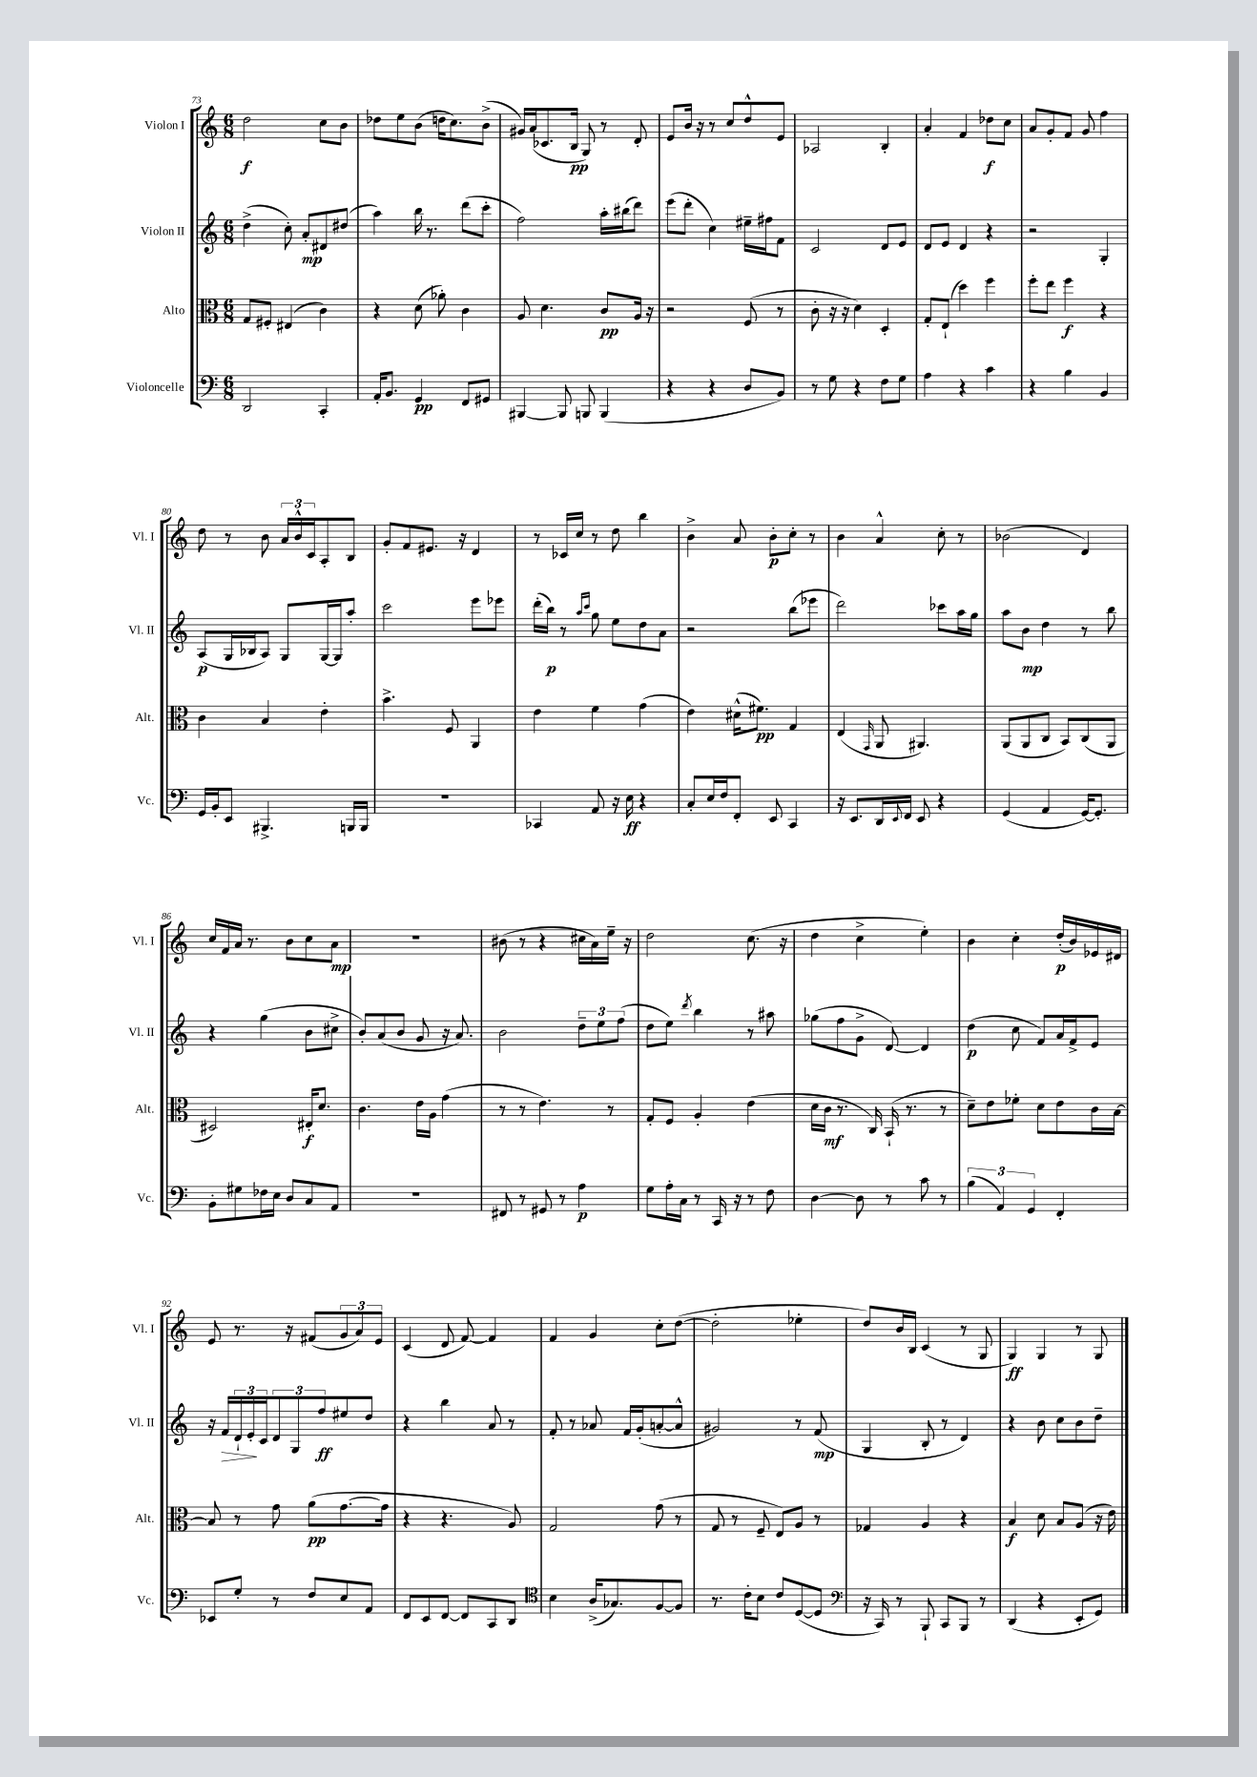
<<
\new StaffGroup <<
\new Staff = "s0" \with { instrumentName = "Violon I" shortInstrumentName = "Vl. I" } {
    \clef treble \key c \major \numericTimeSignature \time 6/8
    d''2\f c''8 b'8 |
    des''8 e''8 b'8( d''16 c''8.) b'8->( |
    gis'16) a'16( ces'8. b16\pp g8) r8 d'8-. |
    e'8 b'16 r16 r8 c''8 d''8-^ e'8 |
    aes2 b4-. |
    a'4-. f'4 des''8\f c''8 |
    a'8 g'8-. f'8 g'8 f''4 |
    d''8 r8 b'8 \tuplet 3/2 { a'16 b'16-^ c'16 } a8-. b8 |
    g'8-. f'8 eis'8. r16 d'4 |
    r8 ces'16 c''16 r8 d''8 b''4 |
    b'4-> a'8 b'8-.\p c''8-. r8 |
    b'4 a'4-^ c''8-. r8 |
    bes'2( d'4) |
    c''16 f'16 a'16 r8. b'8 c''8 a'8\mp |
    R2. |
    bis'8( r8 r4 cis''16 a'16) e''16-- r16 |
    d''2 c''8.( r16 |
    d''4 c''4-> e''4-.) |
    b'4 c''4-. d''16-.\p( b'16) ees'16 dis'16 |
    e'8 r8. r16 fis'8( \tuplet 3/2 { g'8 a'8) e'8 } |
    c'4( d'8 f'8~) f'4 |
    f'4 g'4 c''8-. d''8~( |
    d''2-. ees''4-. |
    d''8) b'16 b16 c'4( r8 g8 |
    g4\ff) g4 r8 g8 \bar "|." |
}
\new Staff = "s1" \with { instrumentName = "Violon II" shortInstrumentName = "Vl. II" } {
    \clef treble \key c \major \numericTimeSignature \time 6/8
    d''4->( c''8-.) a'8-.\mp dis'8 dis''8( |
    a''4) b''16 r8. d'''8( c'''8-. |
    f''2) a''16-. bis''16( d'''8) |
    e'''8( d'''8-. c''4) eis''16-- fis''16 f'8 |
    c'2 d'8 e'8 |
    d'8 e'8 d'4 r4 |
    r2 g4-. |
    a8\p( g16 bes16 a8) g8 g16~ g16 a''8-. |
    c'''2 e'''8 ees'''8 |
    d'''16-.( b''16\p) r8 \grace { a''16 c'''16 } g''8 e''8 d''8 a'8 |
    r2 b''8( ees'''8 |
    d'''2) ces'''8 a''16 g''16 |
    a''8 b'8\mp d''4 r8 b''8 |
    r4 g''4( b'8 cis''8-> |
    b'8-.) a'8( b'8 g'8 r16 a'8.) |
    b'2 \tuplet 3/2 { d''8-- e''8 f''8( } |
    d''8 e''8) \acciaccatura { d'''8 } b''4 r8 ais''8 |
    ges''8( f''8 g'8-> d'8~) d'4 |
    d''4\p( c''8 f'8) a'16 f'16-> e'8 |
    r16 f'16\> \tuplet 3/2 { d'16-! e'16-.\! c'16 } \tuplet 3/2 { d'8 g8 f''8\ff } eis''8 d''8 |
    r4 b''4 a'8 r8 |
    f'8-. r8 aes'8 f'16 g'16-.( a'8~-. a'8-^ |
    gis'2) r8 f'8\mp( |
    g4 b8-. r8 d'4) |
    r4 b'8 c''8 b'8 d''8-- \bar "|." |
}
\new Staff = "s2" \with { instrumentName = "Alto" shortInstrumentName = "Alt." } {
    \clef alto \key c \major \numericTimeSignature \time 6/8
    g8 fis8-. eis4( c'4) |
    r4 d'8( aes'8-.) c'4 |
    a8 d'4. c'8\pp a16 r16 |
    r2 f8( r8 |
    c'8-. r16 r16 d'4) d4-. |
    g8-. e8-!( d''4) f''4 |
    f''8-. e''8 f''4\f r4 |
    c'4 b4 e'4-. |
    b'4.-> f8 a,4 |
    e'4 f'4 g'4( |
    e'4) dis'16-^( fis'8.\pp) g4 |
    e4( \grace { g,16 } a,8 ais,4.) |
    a,8( a,8 c8 b,8) c8( a,8 |
    dis2) eis16-.\f d'8. |
    c'4. e'16 a16 g'4( |
    r8 r8 e'4.) r8 |
    g8-. f8 a4-. e'4( |
    d'16 c'16\mf r8. c16) b,16-!( r8. r8 |
    d'8--) e'8 fes'8-. d'8 e'8 c'16 b16~ |
    b8 r8 g'8 a'8\pp( g'8.~ g'16 |
    r4 r4. a8) |
    g2 g'8( r8 |
    g8 r8 f8-- e8) a8 r8 |
    ges4 a4 r4 |
    b4\f d'8 b8 a8( r16 e'16) \bar "|." |
}
\new Staff = "s3" \with { instrumentName = "Violoncelle" shortInstrumentName = "Vc." } {
    \clef bass \key c \major \numericTimeSignature \time 6/8
    d,2 c,4-. |
    a,16-. b,8. g,4\pp f,8 gis,8 |
    bis,,4~ bis,,8 b,,8 b,,4( |
    r4 r4 d8 b,8) |
    r8 g8 r4 f8 g8 |
    a4 r4 c'4 |
    r4 b4 b,4 |
    g,16 b,16-. e,8 bis,,4.-> b,,16 b,,16 |
    R2. |
    ces,4 a,8 r16 e16\ff r4 |
    c8-. e16 f16 f,8-. e,8 c,4 |
    r16 e,8. d,16 \appoggiatura { e,8 } f,16 e,8 r4 |
    g,4( a,4 g,16~) g,8.-. |
    b,8-. gis8 fes16 e16 d8 c8 a,8 |
    R2. |
    fis,8 r8 gis,8 r8 a4\p |
    g8 a16-. c16 r8 c,16 r16 r8 f8 |
    d4~ d8 r8 c'8 r8 |
    \tuplet 3/2 { b4( a,4) g,4 } f,4-. |
    ees,8 g8-. r8 f8 e8 a,8 |
    f,8 e,8 f,8~ f,8 c,8 d,8 |
    \clef tenor b4 a16->( ges8.) f8~ f8 |
    r8. c'16-. b8 c'8 d8~( d8 |
    \clef bass r16 c,16) r8 b,,8-! c,8 b,,8 r8 |
    d,4( r4 e,8-. g,8) \bar "|." |
}
>>
>>
\layout { \context { \Score currentBarNumber = #73 } }
